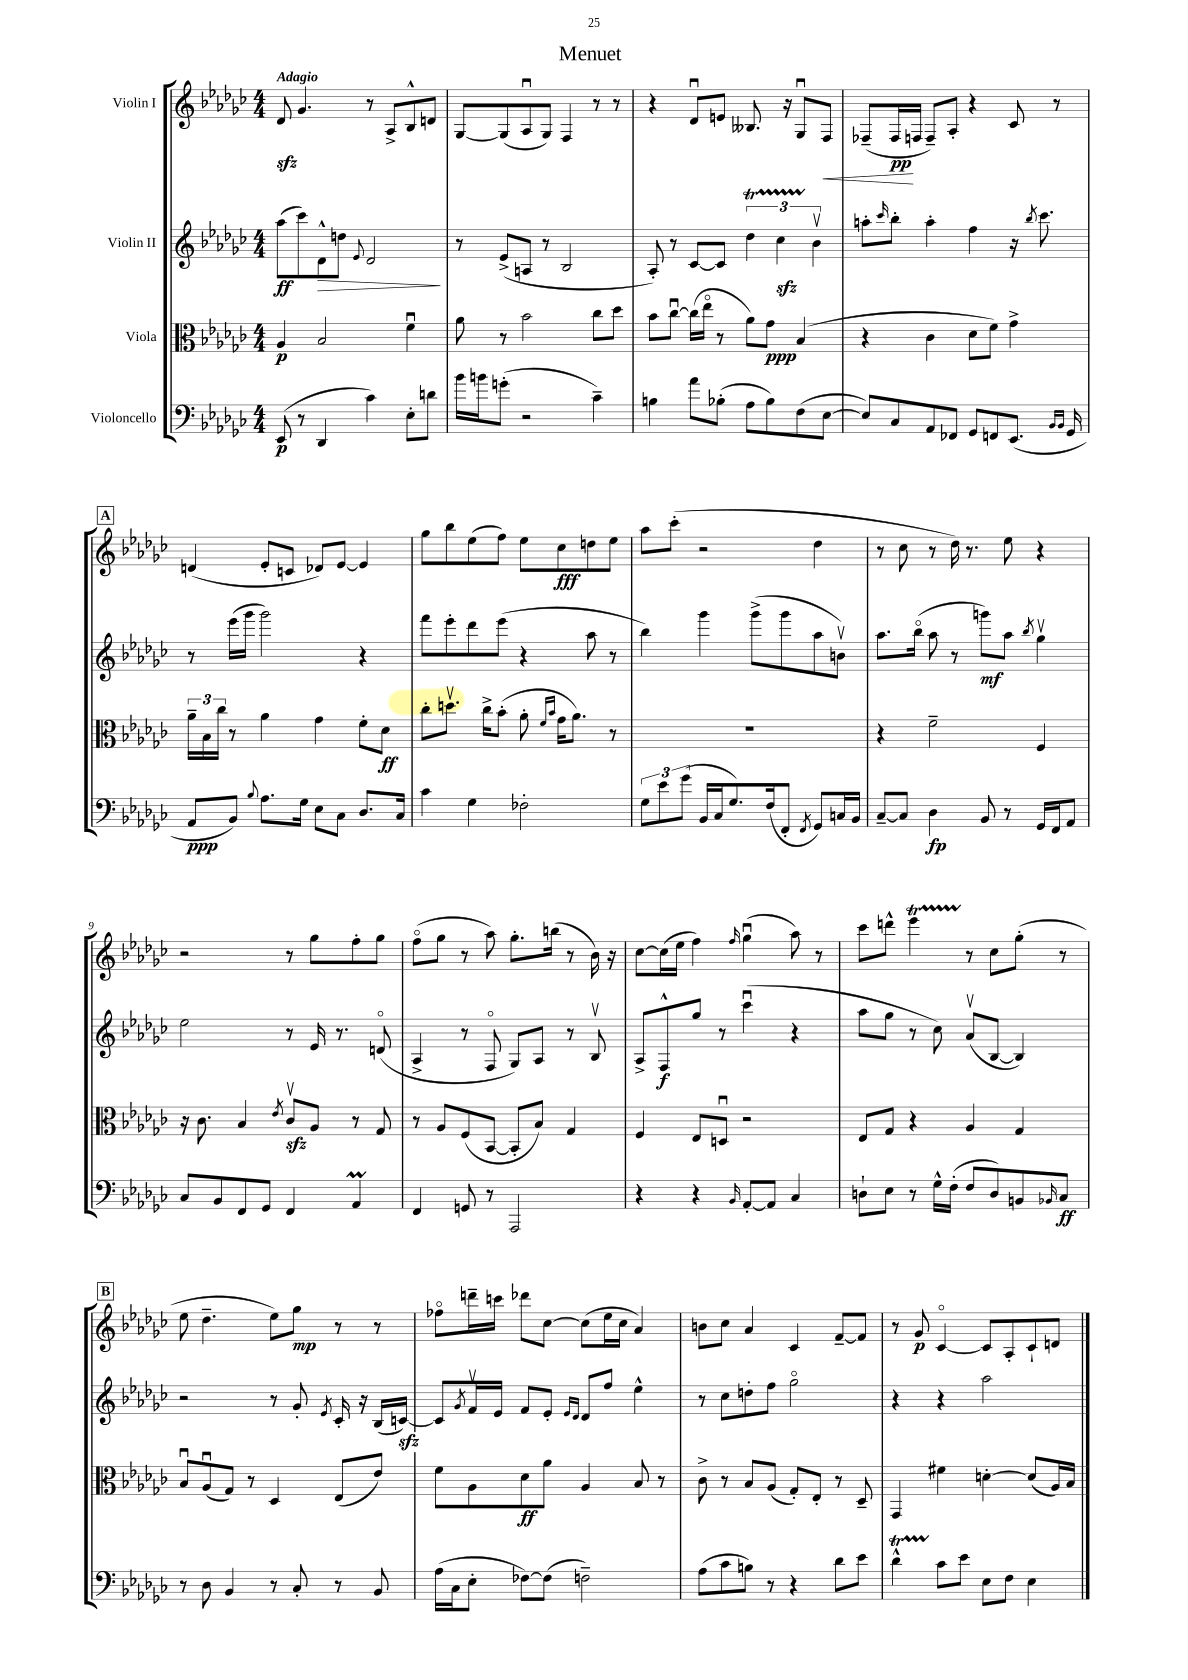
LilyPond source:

\header { title = "Menuet" }
<<
\new StaffGroup <<
\new Staff = "s0" \with { instrumentName = "Violin I" } {
    \clef treble \key ges \major \numericTimeSignature \time 4/4 \tempo "Adagio"
    des'8\sfz ges'4. r8 aes8-> bes8-^ d'8 |
    ges8~ ges8( aes8\downbow ges8) f4 r8 r8 |
    r4 des'8\downbow e'8 beses8. r16 ges8\downbow f8\< |
    fes8--( fes16\pp\! f16 f8--) aes8-. r4 ces'8 r8 |
    \mark \markup { \box "A" } d'4( ees'8-. c'8 des'8) ees'8~ ees'4 |
    ges''8 bes''8 ees''8( f''8) ees''8 ces''8\fff d''8 ees''8 |
    aes''8 ces'''8-.( r2 des''4 |
    r8 ces''8 r8 des''16) r8. ees''8 r4 |
    r2 r8 ges''8 f''8-. ges''8 |
    f''8\flageolet( ges''8 r8 aes''8) ges''8.-. b''16( r8 bes'16) r16 |
    ces''8~ ces''16( ees''16 f''4) \grace { f''16 } ges''4\downbow( aes''8) r8 |
    ces'''8 d'''8-^ ees'''4\startTrillSpan r8\stopTrillSpan ces''8 ges''8-.( r8 |
    \mark \markup { \box "B" } ees''8 des''4.-- ees''8) ges''8\mp r8 r8 |
    fes''8\flageolet d'''16-- c'''16 des'''8 ces''8~ ces''8( ees''16 ces''16 aes'4) |
    b'8 ces''8 aes'4 ces'4 f'8~-- f'8 |
    r8 ges'8\p ces'4~\flageolet ces'8 aes8-. ces'8-! d'8 \bar "|." |
}
\new Staff = "s1" \with { instrumentName = "Violin II" } {
    \clef treble \key ges \major \numericTimeSignature \time 4/4
    aes''8\ff( ces'''8) des'8-^\> d''8 \appoggiatura { ees'8 } des'2\! |
    r8 ees'8->( a8 r8 bes2 |
    aes8-.) r8 ces'8~ ces'8 \tuplet 3/2 { des''4\startTrillSpan ces''4\sfz bes'4\upbow\stopTrillSpan } |
    a''8-. \grace { ces'''16 } bes''8-. a''4-. f''4 r16 \acciaccatura { bes''8 } ces'''8. |
    \mark \markup { \box "A" } r8 ees'''16( ges'''16 ges'''2) r4 |
    f'''8 ees'''8-. des'''8 ees'''8( r4 aes''8 r8 |
    bes''4) ges'''4 ges'''8->( ges'''8 aes''8 b'8\upbow) |
    aes''8. bes''16\flageolet( aes''8 r8 g'''8\mf) aes''8 \acciaccatura { bes''8 } ges''4\upbow |
    ees''2 r8 ees'16 r8. d'8\flageolet( |
    aes4-> r8 f8\flageolet ges8) aes8 r8 bes8\upbow |
    aes8-> f8-^\f ges''8 r8 ces'''4\downbow( r4 |
    aes''8 ges''8 r8 ces''8) aes'8\upbow( bes8~ bes4) |
    \mark \markup { \box "B" } r2 r8 ges'8-. \acciaccatura { ees'8 } ces'16-. r16 bes16( c'16~\sfz) |
    c'8 \acciaccatura { ges'8 } f'16\upbow ees'16 f'8 ees'8-. \grace { ees'16 des'16 } des'8 f''8 ees''4-^ |
    r8 ces''8 d''8-. f''8 ges''2\flageolet |
    r4 r4 aes''2 \bar "|." |
}
\new Staff = "s2" \with { instrumentName = "Viola" } {
    \clef alto \key ges \major \numericTimeSignature \time 4/4
    aes4\p bes2 f'4\downbow |
    aes'8 r8 bes'2 ces''8 des''8 |
    bes'8 ces''8~\downbow ces''16( ees''16\flageolet r8 aes'8) ges'8\ppp bes4( |
    r4 ces'4 des'8 f'8) ges'4-> |
    \mark \markup { \box "A" } \tuplet 3/2 { aes'16-- bes16 ces''16 } r8 aes'4 ges'4 f'8-. des'8\ff |
    ces''8-. d''8.\upbow ces''16-> bes'8-.( aes'8-. \grace { f'16 bes'16 } ges'16 aes'8.) r8 |
    R1 |
    r4 f'2-- f4 |
    r16 ces'8. bes4 \acciaccatura { ees'8 } ces'8\upbow\sfz aes8 r8 ges8 |
    r8 aes8 f8( bes,8~ bes,8-. bes8) ges4 |
    f4 ees8 d8\downbow r2 |
    ees8 ges8 r4 aes4 ges4 |
    \mark \markup { \box "B" } bes8\downbow aes8\downbow( ges8) r8 des4 ees8( ees'8) |
    f'8 aes8 des'8\ff aes'8 aes4 bes8 r8 |
    ces'8-> r8 bes8 aes8( ges8-.) ees8-. r8 des8-- |
    ges,4 fis'4 d'4~-. d'8( aes16) bes16 \bar "|." |
}
\new Staff = "s3" \with { instrumentName = "Violoncello" } {
    \clef bass \key ges \major \numericTimeSignature \time 4/4
    ees,8\p( r8 des,4 ces'4) ees8-. d'8 |
    bes'16 b'16 g'8-.( r2 ces'4--) |
    b4 aes'8 bes8-.( aes8 bes8) f8( ees8~ |
    ees8) ces8 aes,8 fes,8 ges,8 f,8 ees,8.( \grace { bes,16 bes,16 } ges,16 |
    \mark \markup { \box "A" } aes,8\ppp bes,8) \appoggiatura { bes8 } aes8. ges16 ees8 ces8 des8. ces16 |
    ces'4 ges4 fes2-. |
    \tuplet 3/2 { ges8 ees'8 ges'8( } bes,16 ces16 ges8.) f16( f,8-. \acciaccatura { f,8 } ges,8) c16 bes,16 |
    ces8~-- ces8 des4\fp bes,8 r8 ges,16 f,16 aes,8 |
    ces8 bes,8 f,8 ges,8 f,4 aes,4\prall |
    f,4 g,8 r8 aes,,2 |
    r4 r4 \grace { bes,16 } aes,8~-. aes,8 ces4 |
    d8-! ees8 r8 ges16-^ f16-.( f8 d8) b,8 \grace { bes,16 } ces8\ff |
    \mark \markup { \box "B" } r8 des8 bes,4 r8 ces8-. r8 bes,8 |
    aes16( ces16 ees8-. fes8~) fes8( f2--) |
    aes8( ces'8 b8) r8 r4 des'8 ees'8 |
    des'4-^\startTrillSpan ces'8\stopTrillSpan ees'8 ees8 f8 ees4 \bar "|." |
}
>>
>>
